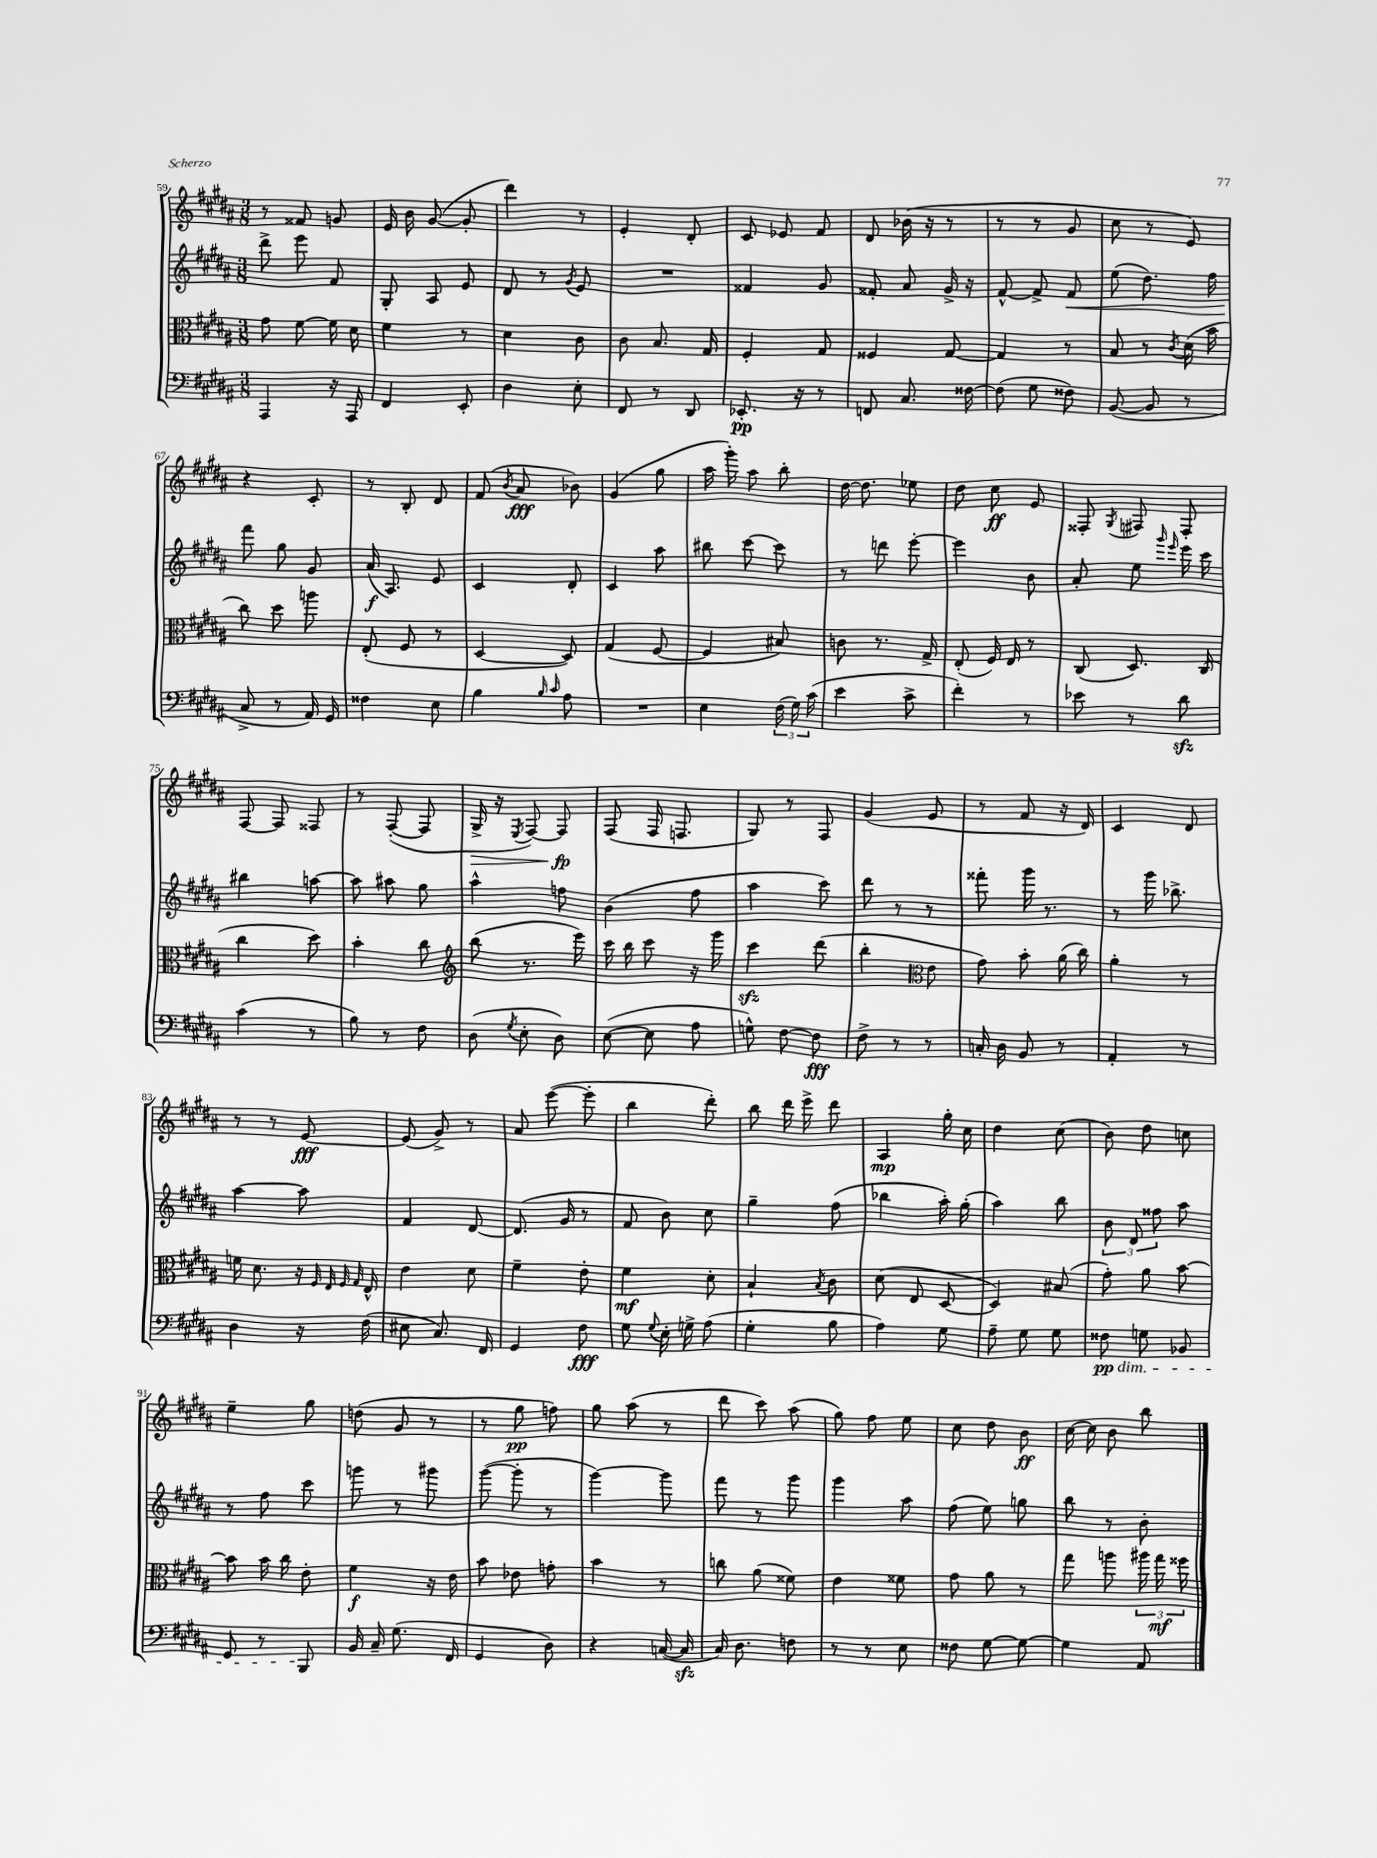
<<
\new StaffGroup <<
\new Staff = "s0" {
    \clef treble \key b \major \numericTimeSignature \time 3/8
    \autoBeamOff r8 fisis'8 g'8 |
    e'16 b'16 gis'8~( gis'8-. |
    dis'''4) r8 |
    e'4-. dis'8-. |
    cis'8 ees'8 fis'8 |
    dis'8 bes'16( r16 r8 |
    r8 r8 gis'8 |
    cis''8 r8 e'8) |
    r4 cis'8-. |
    r8 b8-. dis'8 |
    fis'8( \acciaccatura { b'8 } ais'8\fff bes'8) |
    gis'4( gis''8 |
    ais''16 gis'''16-.) ais''8 b''8-. |
    dis''16~ dis''8. ees''8 |
    dis''8 cis''8\ff e'8 |
    fisis8-. \acciaccatura { gis8 } fis8 fis8-. |
    fis8~ fis8 fisis8 |
    r8 fis8~-.( fis8 |
    gis16->\> r16 \acciaccatura { e8 } fis8~) fis8\fp\! |
    fis8( fis16 f8. |
    gis8) r8 fis8 |
    gis'4( e'8 |
    r8 fis'8 r16 dis'16) |
    cis'4 dis'8 |
    r8 r8 e'8~\fff |
    e'8( gis'8->) r8 |
    ais'8 e'''8~( e'''8-. |
    b''4 dis'''8-.) |
    b''8 dis'''16 e'''16-> dis'''8 |
    ais4\mp gis''16-. cis''16 |
    dis''4 cis''8( |
    b'8) dis''8 c''8 |
    e''4-- gis''8 |
    d''8( gis'8 r8 |
    r8 gis''8\pp f''8) |
    gis''8 ais''8( r8 |
    dis'''8 cis'''8) ais''8( |
    gis''8) fis''8 e''8 |
    cis''8 dis''8 b'8\ff |
    cis''16~ cis''16 b'8 b''8 \bar "|." |
}
\new Staff = "s1" {
    \clef treble \key b \major \numericTimeSignature \time 3/8
    \autoBeamOff dis'''8-> e'''8 fis'8 |
    gis8-. ais8 e'8 |
    dis'8 r8 \acciaccatura { gis'8 } e'8 |
    R4. |
    fisis'4 gis'8 |
    fisis'8-. ais'8 gis'16-> r16 |
    fis'8~-^ fis'8-> fis'8\< |
    e''8( dis''8.) fis''16 |
    fis'''8\! gis''8 gis'8 |
    ais'16\f( ais8.) e'8 |
    cis'4 dis'8-. |
    cis'4 ais''8 |
    bis''8 cis'''8~ cis'''8 |
    r8 d'''8 e'''8~-. |
    e'''4 b'8 |
    ais'8-. e''8 \grace { gis'''16 e'''16 } e'''16 cis'''16 |
    bis''4 a''8~ |
    a''8 ais''8 gis''8 |
    ais''4-^ f''8 |
    b'4( fis''8 |
    ais''4 cis'''8) |
    dis'''8 r8 r8 |
    fisis'''8-. gis'''16 r8. |
    r8 gis'''16 bes''8.-> |
    ais''4~ ais''8 |
    fis'4 dis'8~ |
    dis'8.( gis'16 r8 |
    fis'8 b'8) cis''8 |
    gis''4-- fis''8( |
    bes''4 ais''16-.) gis''16-.( |
    ais''4) b''8 |
    \tuplet 3/2 { b'8 dis'8 fisis''8 } ais''8 |
    r8 fis''8 cis'''8 |
    g'''8 r8 gis'''8 |
    gis'''8~( gis'''8-. r8 |
    gis'''4~) gis'''8 |
    fis'''8 r8 gis'''8 |
    gis'''4 ais''8 |
    fis''8( e''8) g''8 |
    b''8 r8 b'8-. \bar "|." |
}
\new Staff = "s2" {
    \clef alto \key b \major \numericTimeSignature \time 3/8
    \autoBeamOff gis'8 fis'8~ fis'16 dis'16 |
    fis'4 r8 |
    dis'4 cis'8 |
    cis'8 b8. gis16 |
    fis4-. gis8 |
    fisis4 gis8~ |
    gis4 r8 |
    b8 r8 \acciaccatura { cis'8 } dis'16( b'16 |
    cis''8) dis''8 a''8 |
    e8-.( fis8 r8 |
    dis4~ dis8) |
    gis4( fis8~ |
    fis4 bis8) |
    c'8 r8. gis16-> |
    e8-.( fis16) e16 r8 |
    cis8( dis8.) cis16( |
    cis''4 dis''8) |
    b'4-. cis''8 |
    \clef treble b''8( r8. e'''16) |
    cis'''16 b''16 cis'''8 r16 gis'''16 |
    cis'''4\sfz dis'''8( |
    b''4-. \clef alto e'8 |
    gis'8) b'8-. ais'16( cis''16) |
    ais'4-. r8 |
    f'16 dis'8. r16 \grace { fis32 e32 fis32 gis32 } e16-^ |
    e'4 dis'8 |
    fis'4-- e'8-. |
    fis'4\mf dis'8-. |
    b4-! \acciaccatura { b8 } cis'8 |
    dis'8( e8 dis8~ |
    dis4) bis8( |
    gis'8-.) ais'8 b'8~ |
    b'8 b'16 cis''16 e'8-. |
    fis'4\f r16 e'16 |
    b'8 ees'8 g'8-. |
    b'4 r8 |
    c''8 ais'8( fisis'8) |
    e'4 fisis'8 |
    gis'8 ais'8 r8 |
    gis''8 a''8 \tuplet 3/2 { ais''16 gis''16\mf fisis''16 } \bar "|." |
}
\new Staff = "s3" {
    \clef bass \key b \major \numericTimeSignature \time 3/8
    \autoBeamOff ais,,4 r16 ais,,16 |
    fis,4 e,8-. |
    dis4 e8-. |
    fis,8 r8 dis,8 |
    ees,8.-.\pp r16 r8 |
    f,8 cis8. fisis16~ |
    fisis8( gis8 fisis8) |
    b,8~( b,8 r8 |
    cis8-> r8 ais,16) gis,16 |
    fisis4 e8 |
    b4 \grace { b16 cis'16 } ais8 |
    R4. |
    e4 \tuplet 3/2 { fis16( gis16) cis'16( } |
    e'4 cis'8-> |
    fis'4-.) r8 |
    ees'8 r8 dis'8\sfz |
    cis'4( r8 |
    b8) r8 fis8 |
    dis8( \acciaccatura { gis8 } e8-. dis8) |
    e8~( e8 ais8 |
    g8-^) fis8~ fis8\fff |
    fis8-> r8 r8 |
    c16-. dis16 b,8 r8 |
    ais,4-. r8 |
    dis4 r16 fis16( |
    eis8 cis8.) fis,16 |
    gis,4 fis8\fff |
    gis8 \appoggiatura { gis8 } e16-. g16-> ais8( |
    gis4-. b8 |
    ais4) gis8 |
    ais8-- gis8 gis8 |
    fisis8\pp\dim g8 bes,8 |
    gis,8 r8 b,,8\! |
    b,16 cis16-- gis8.( fis,16 |
    gis,4 dis8) |
    r4 c16~( c16\sfz |
    cis16) dis8. f8 |
    r8 r8 e8 |
    fisis8 gis8~ gis8~ |
    gis4 ais,8 \bar "|." |
}
>>
>>
\layout { \context { \Score currentBarNumber = #59 } }
